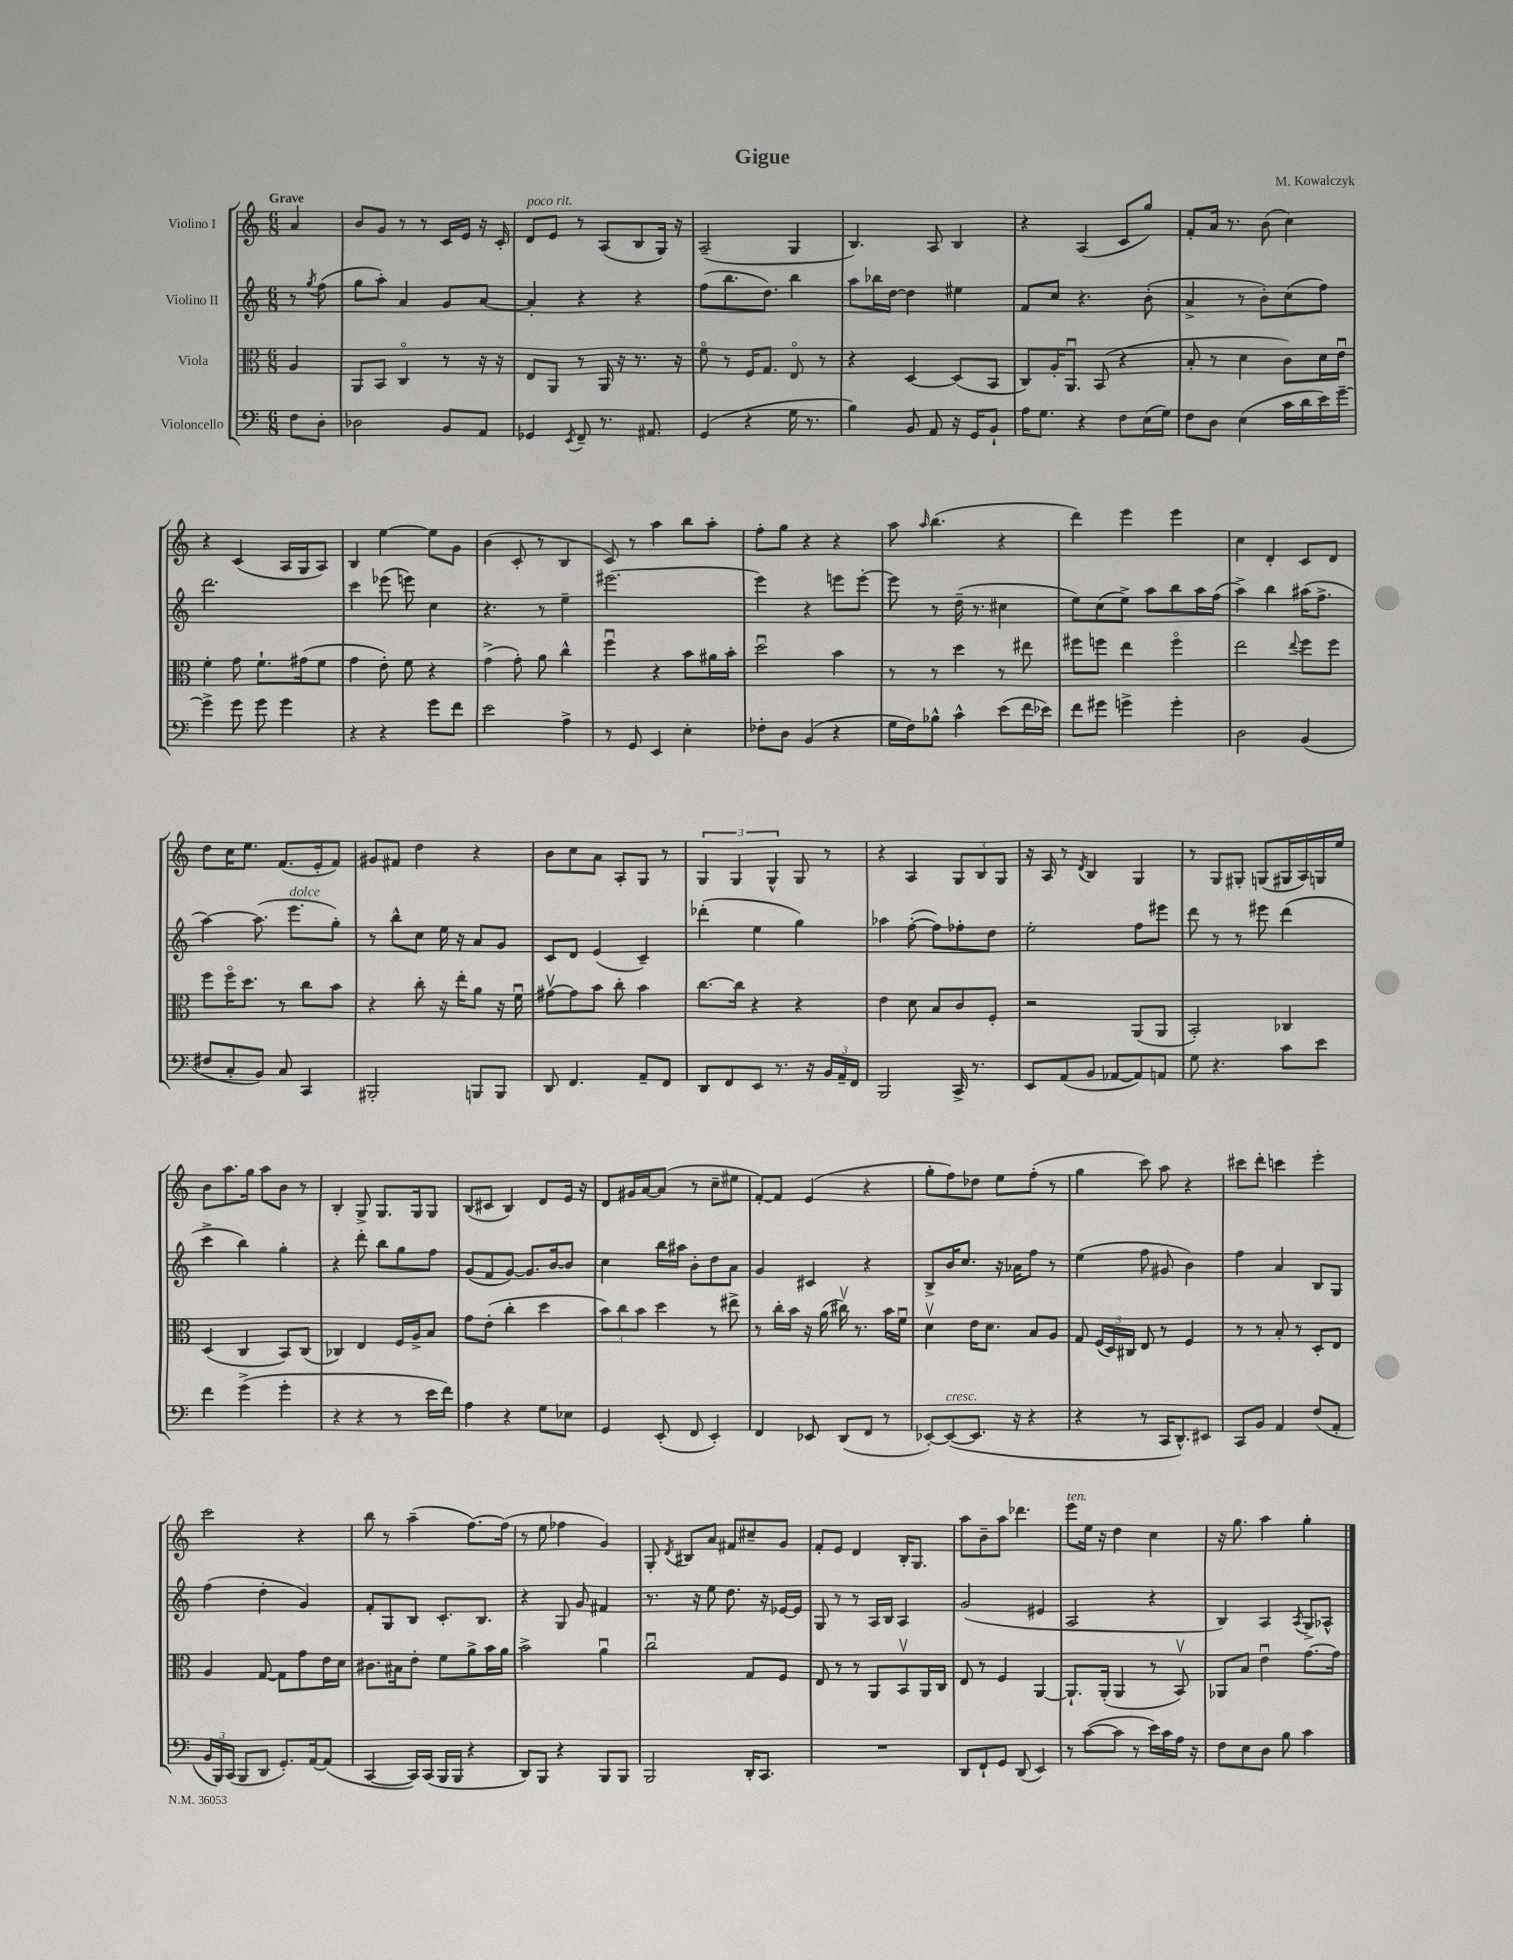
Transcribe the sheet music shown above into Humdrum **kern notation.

**kern	**kern	**kern	**kern
*staff4	*staff3	*staff2	*staff1
*clefF4	*clefC3	*clefG2	*clefG2
*k[]	*k[]	*k[]	*k[]
*M6/8	*M6/8	*M6/8	*M6/8
8F\L	4A/	8r	4a/
.	.	8qgg/	.
8D'\J	.	(8ff\	.
=	=	=	=
2D-\	8AA/L	8gg\L	8b/L
.	8BB/J	8aa'\J)	8g/J
.	4Co/	4a/	8r
.	.	.	8r
8BB/L	8r	8g/L	16c/LL
.	.	.	16e/JJ
8AA/J	16r	[8a/J	16r
.	16r	.	16c'/
=	=	=	=
4GG-/	8E/L	4a'/]	8d/L
.	8AA/J	.	8e/J
8qEE/	.	.	.
8FF~/	8r	4r	8r
8.r	16AA/	.	(8A/L
.	16r	.	.
.	8.r	4r	8B/
8.AA#/	.	.	.
.	.	.	16G/Jk)
.	16r	.	16r
=	=	=	=
(4GG/	8fo\	(8ff\L	(2A~/
.	8r	8.bb\	.
4r	16F/LK	.	.
.	8.G/J	8.dd\J)	.
16G\	8Eo/	4bb\	4G/
8.r	.	.	.
.	8r	.	.
=	=	=	=
4B\)	4r	8aa\L	4.B/)
.	.	16bb-\L	.
.	.	[16dd\JJ	.
8BB/	[4D/	4dd\]	.
8AA/	.	.	8A/
16r	(8D/]L	4ee#\	4B/
16GG/LK	.	.	.
8BB`/J	8BB/J	.	.
=	=	=	=
16A\LK	8C/L)	8f/L	4r
8.G\J	.	.	.
.	16A'/K	8cc/J	.
.	8.AAu/J	.	.
4r	.	4.r	(4A/
.	(8BB/	.	.
8F\L	4r	.	8c/L
(16E\L	.	(8b'\	8gg/J)
16G\JJ)	.	.	.
=	=	=	=
8F\L	8B'/	4a^/	8f'/L
8D\J	8r	.	16a/Jk
.	.	.	8.r
(4E\	4d\	8r	.
.	.	8b'\L)	(8b\
16c\LL	8c\L)	(8cc\	4cc\)
16d\	.	.	.
16e\)	16d\L	8ff\J)	.
[16g~\JJ	16eu\JJ	.	.
=	=	=	=
4g^\]	4f'\	2.ddd\	4r
8g\	8g\	.	(4c/
8g\	8.f`\L	.	.
4g\	.	.	16A/LL
.	(16g#\k	.	16G/J
.	8f\J	.	8A/J)
=	=	=	=
4r	4g\	4ccc\	4B/
4r	8e'\)	(8eee-\	[4ee\
.	8f\	8eee\)	.
8g\L	4r	4cc\	8ee\]L
8f\J	.	.	8g\J
=	=	=	=
2e\	(4g^\	4.r	(4b\
.	8g'\)	.	8c'/
.	8a\	8r	8r
4A^\	4cc^^\	4ee~\	4B/
=	=	=	=
8r	4ffu\	[2.eee#\	8c/)
8GG/	.	.	8r
4EE/	4r	.	4aa\
4E'\	8b\L	.	8bb\L
.	16a#\L	.	8aa'\J
.	16b'\JJ	.	.
=	=	=	=
8F-'\L	2ddu\	4eee#\]	8ff'\L
8D\J	.	.	8gg\J
(4BB/	.	4r	4r
4r	4b\	8eee\L	4r
.	.	[8eee'\J	.
=	=	=	=
16G\LL	8r	8eee\]	8aa\
16F\J)	.	.	.
.	.	.	16qqaa/
8B-^^\J	8r	8r	(4.bb\
4c^^\	4dd\	(16dd~\	.
.	.	8.r	.
(8e\L	8r	4cc#\	4r
16f\L	8ee#\	.	.
16e-\JJ)	.	.	.
=	=	=	=
8f\L	8ff#\L	8ee\L)	4ddd\)
8g#\J	8ff\J	(8cc\	.
4g^\	4ee\	8ee^\J)	4eee\
.	.	8aa\L	.
4g'\	4ffo\	8bb\	4eee\
.	.	16aa\L	.
.	.	(16ff\JJ	.
=	=	=	=
2D\	2ee\	4aa^\)	4cc\
.	.	4bb\	4d'/
.	8qqee/	.	.
(4BB/	8ff\L	(16aa#\LK	8c/L
.	.	8.ff^\J	.
.	8ff\J	.	8d/J
=	=	=	=
8F#/L	8ff\L	[4aa\)	8dd\L
8C'/	16ffo\K	.	16cc\K
.	8.dd\J	.	8.ee\J
8BB/J)	.	(8.aa\]	.
8C/	8r	.	(8.f/L
.	.	8.eee\L	.
4CC/	8cc\L	.	.
.	.	.	16e'/k
.	8b\J	8gg'\J)	8f/J)
=	=	=	=
2BBB#'/	4r	8r	8g#/L
.	.	8bb^^\L	8f#/J
.	8cc'\	8cc\J	4dd\
.	16r	16ee\	.
.	16ee'\LK	16r	.
8BBB/L	8a\J	8a/L	4r
8BBB/J	16r	8g/J	.
.	16fu\	.	.
=	=	=	=
8DD/	[8g#v\L	8c/L	8b\L
4.FF/	8g#\]	8d/J	8cc\
.	8b\J	(4e/	8a\J
.	8cc'\	.	8A'/L
8AA~/L	4b\	4c~/)	8G/J
8FF/J	.	.	8r
=	=	=	=
8DD/L	[8.cc\L	(4ddd-'\	6G/
8FF/	.	.	.
.	.	.	6G/
.	16cc\]Jk	.	.
8EE/J	4r	4ee\	.
.	.	.	6G^^/
8.r	.	.	.
.	4r	4gg\)	8G/
16r	.	.	.
24BB/LL	.	.	8r
24AA~/	.	.	.
24FF/JJ	.	.	.
=	=	=	=
2BBB/	4e\	4aa-\	4r
.	8d\	([8ff'\	4A/
.	8B/L	8ff\]L)	.
16CC^/	8c/	8ff-'\	12G/L
8.r	.	.	.
.	.	.	12B/
.	8F'/J	8dd\J	.
.	.	.	12G/J
=	=	=	=
8EE/L	2r	2ee'\	16r
.	.	.	16A/
(8AA/	.	.	8r
.	.	.	8qd/
8BB/J	.	.	4B/
[8AA-/L	.	.	.
8AA-/])	(8AA/L	8ff\L	4G/
8AA/J	8AA/J	8eee#\J	.
=	=	=	=
8G\	2BB'/)	8ddd\	8r
4.r	.	8r	8G/L
.	.	8r	8G#'/J
.	.	8eee#\	(8G/L
8c\L	4C-/	(4ddd\	16G#/L
.	.	.	16A/)
8e\J	.	.	16G/
.	.	.	16ee/JJ
=	=	=	=
4f\	(4D/	4ccc^\	8b\L
.	.	.	8.aa\
(4g^\	4C/	4bb\)	.
.	.	.	16gg\Jk
.	.	.	8aa\L
4g'\	8BB/L)	4gg'\	8b\J
.	(8C/J	.	8r
=	=	=	=
4r	4C-/)	4r	4B'/
4r	4E/	8ddd'\	8G^/
.	.	8bb\L	8.G/L
8r	16F/LL	8gg\	.
.	16A^/J	.	16G/k
16e\LL	8B/J	8ff\J	8G/J
16f\JJ)	.	.	.
=	=	=	=
4A\	8g\L	(8g/L	(8B/L
.	(8e'\J	8f/	8c#/J
4r	4cc'\	[8g/J)	4B/)
.	.	8.g/]L	.
8G\L	4dd\	.	8d/L
.	.	[16b/k	.
8E-\J	.	8b/]J	16e/Jk
.	.	.	16r
=	=	=	=
4GG/	12b\L)	4cc\	8d/L
.	12cc\	.	.
.	.	.	16g#/L
.	12b\J	.	.
.	.	.	[16a/J
(8EE'/	4dd\	16bb\LL	(8a/]J
.	.	16aa#\JJ	.
8FF/	.	8b'\L	8r
4EE'/)	8r	8dd\	8cc~\L
.	8ee#^\	8a\J	8ee#\J
=	=	=	=
4FF/	8r	4g/	[8f'/L)
.	16cc'\LL	.	8f/]J
.	16b\JJ	.	.
8EE-/	16r	4c#/	(4e/
.	(16a\	.	.
(8DD/L	16cc#v\)	.	.
.	8.r	.	.
8FF/J	.	4r	4r
8r	16b\LL	.	.
.	16fu\JJ	.	.
=	=	=	=
[8EE-'/L)	4dv\	8B^/L	8gg'\L
(8EE-/_	.	16b/K	8ff\)
.	.	8.cc/J	.
8.EE-/]J	16e\LK	.	8dd-\J
.	8.d\J	.	.
.	.	16r	8ee\L
16r	.	16a-\LK	.
4r	8B/L	8ff\J	(8ff'\J
.	8A/J	8r	8r
=	=	=	=
4r	8G/	(4ee\	4gg\
.	(24F/LL	.	.
.	24D/)	.	.
.	24C#/JJ	.	.
8r	8E/	8ff\	8ccc\)
16CC/LK	8r	8g#/	8aa\
8.DD^^/)	.	.	.
.	4F/	4b\)	4r
8EE#/J	.	.	.
=	=	=	=
8CC/L	8r	4ff\	8ccc#\L
8BB/J	8r	.	8ddd'\J
4AA/	8B'/	4a/	4ccc\
.	8r	.	.
(8F/L	8D'/L	8B/L	4eee'\
8AA'/J	8E/J	8G/J	.
=	=	=	=
24BB/LL	4A/	(4ff\	2ccc\
24BBB/)	.	.	.
(24CC/JJ	.	.	.
8BBB/L	.	.	.
8DD/J	[8G/	4dd'\	.
8.GG'/L)	8G\]L	.	.
.	8g\	4g/)	4r
[16AA/k	.	.	.
(8AA/]J	16e\L	.	.
.	16d\JJ	.	.
=	=	=	=
[4CC/	8.c#\L	8f'/L	8bb\
.	.	8G/	8r
.	16B#\k	.	.
16CC/]LL)	8e'\J	8B/J	(4aa~\
(16CC/JJ	.	.	.
16BBB/LL	8f\L	8.c'/L	.
16BBB/JJ	.	.	.
4r	8a^\	.	[8.ff\L)
.	.	8.B/J	.
.	16b\L	.	.
.	16a\JJ	.	(16ff\]Jk
=	=	=	=
8DD/L)	2b^\	4r	8r
8BBB/J	.	.	8ee\
4r	.	8G/	4ff-\
.	.	8g/	.
8BBB/L	4au\	4f#/	4g/)
8BBB/J	.	.	.
=	=	=	=
2BBB/	2ccu\	8.r	8G'/
.	.	.	8qd/
.	.	.	8B#/L
.	.	16r	.
.	.	8ee\	8a/J
.	.	8.dd\	8f#/L
16DD'/LK	8G/L	.	8cc#~/
8.CC/J	.	16r	.
.	8F/J	[16e-/LL	8g/J
.	.	16e-/]JJ	.
=	=	=	=
2.r	8E/	8G/	8f'/L
.	8r	8r	8e/J
.	8r	8r	4d/
.	8AA/L	16A/LL	.
.	.	16B/JJ	.
.	8BBv/	4A/	16B'/LK
.	.	.	8.G/J
.	16AA/L	.	.
.	16C/JJ	.	.
=	=	=	=
8DD/L	8E/	(2g/	8aa\L
8FF`/	8r	.	8b~\
8GG/J	4F/	.	8aa\J
(8DD/	.	.	4.ddd-\
4EE/)	[4AA/	4e#/	.
=	=	=	=
8r	8.AA`/]L	2A/	8eee\L
([8c\L	.	.	16ee\Jk
.	(16AA'/Jk	.	16r
8c\]J	4AA/	.	4dd\
8r	.	.	.
16e\LL)	8r	4r	4cc\
16c\	.	.	.
16A\JJ	8BBv/)	.	.
16r	.	.	.
=	=	=	=
8F\L	8AA-/L	4B/)	16r
.	.	.	8.gg\
8E\	8B/J	.	.
8D\J	4eu\	4A/	4aa\
8B\	.	.	.
.	.	8qA/	.
4c\	[8.g\L	8G^/L	4gg'\
.	.	8A-^^/J	.
.	16g\]Jk	.	.
==	==	==	==
*-	*-	*-	*-
